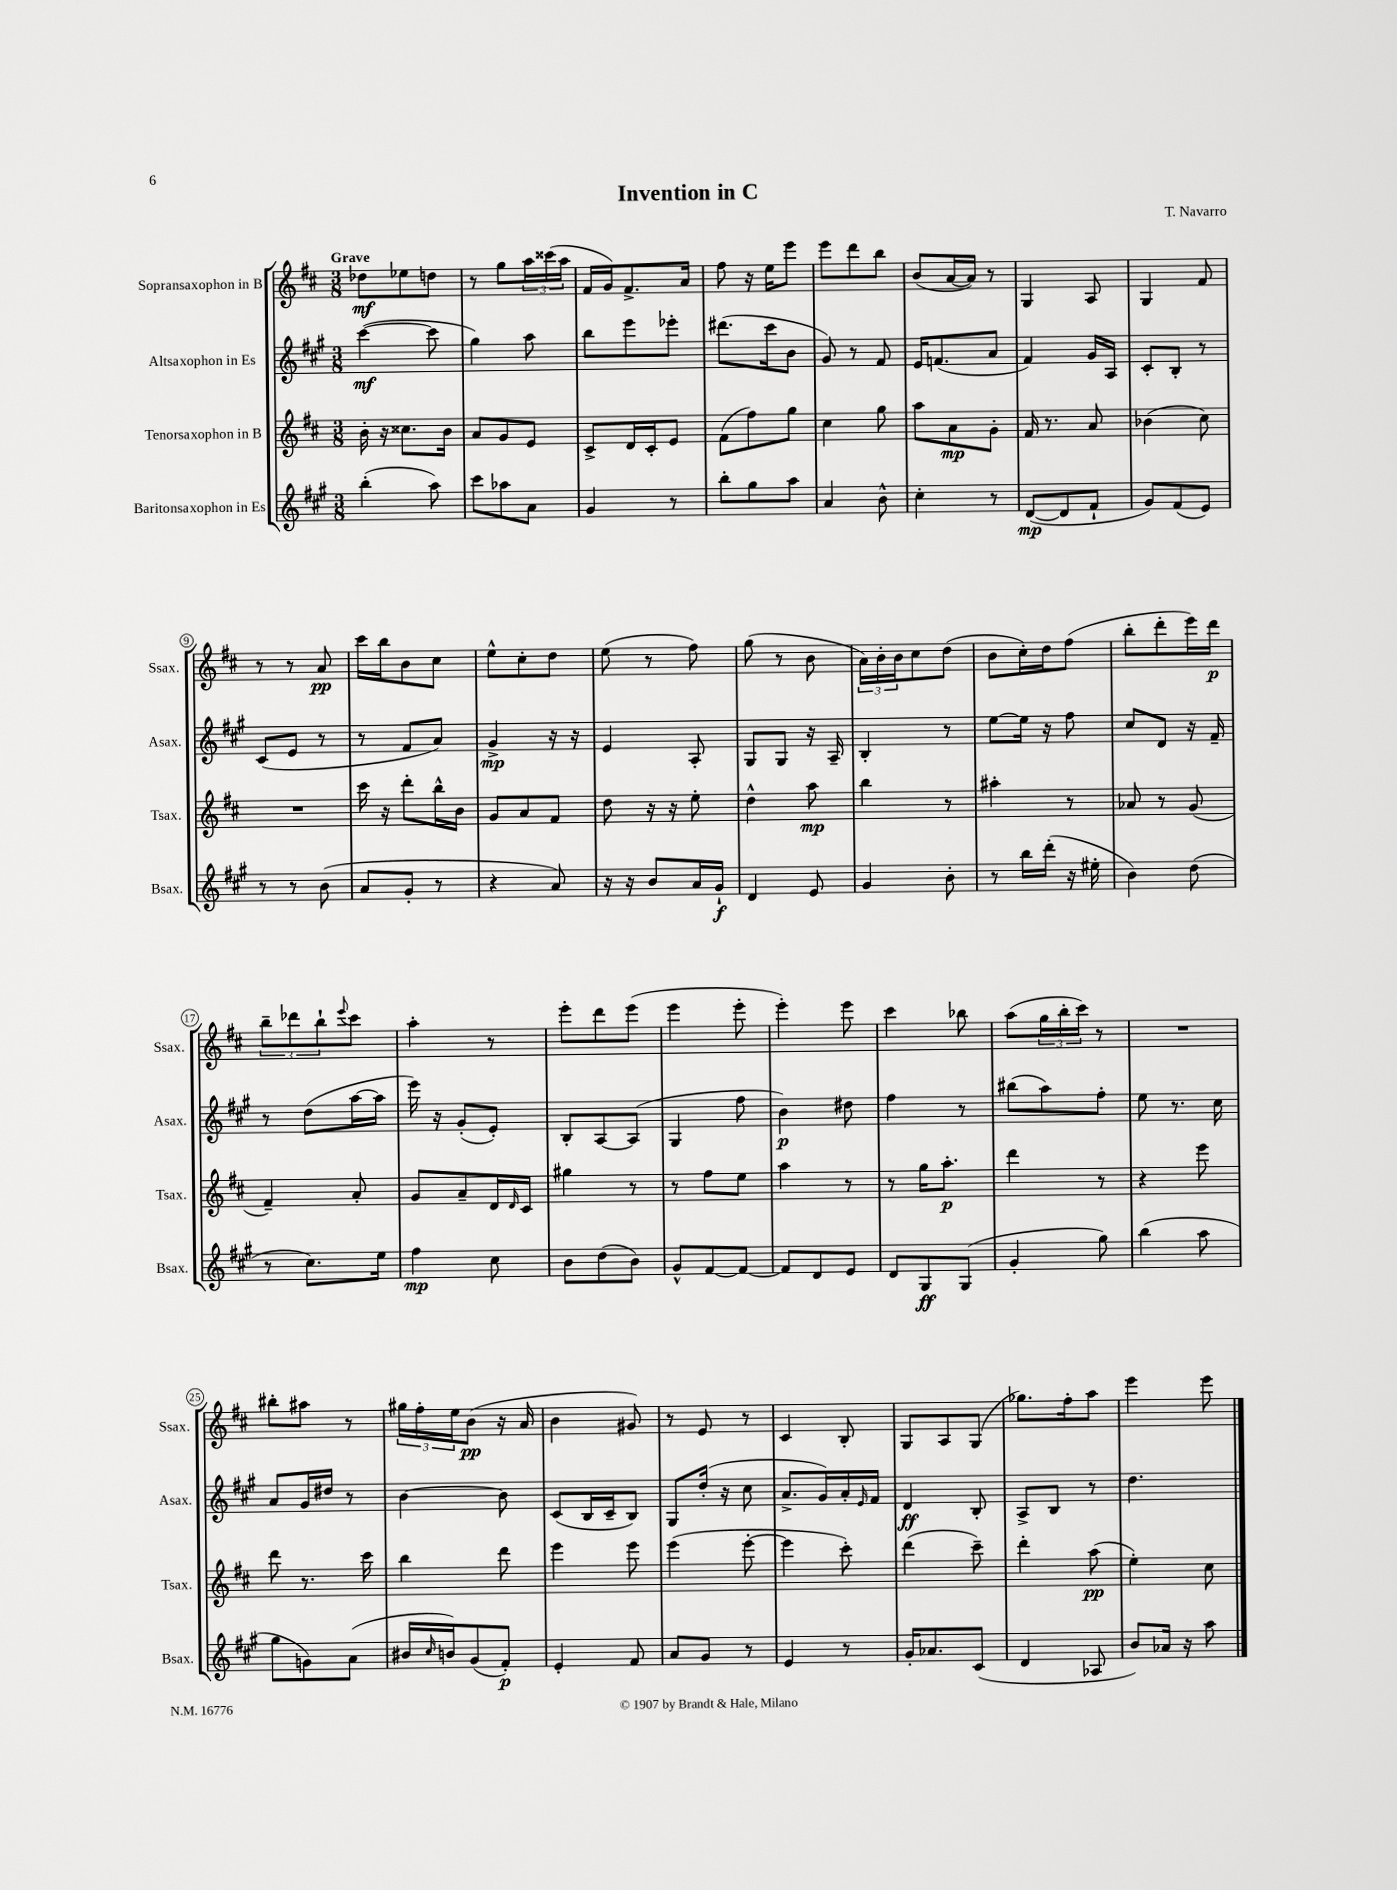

**kern	**dynam	**kern	**dynam	**kern	**dynam	**kern	**dynam
*part4	*part4	*part3	*part3	*part2	*part2	*part1	*part1
*staff4	*staff4	*staff3	*staff3	*staff2	*staff2	*staff1	*staff1
*I"Baritonsaxophon in Es	*	*I"Tenorsaxophon in B	*	*I"Altsaxophon in Es	*	*I"Sopransaxophon in B	*
*I'Bsax.	*	*I'Tsax.	*	*I'Asax.	*	*I'Ssax.	*
*clefG2	*	*clefG2	*	*clefG2	*	*clefG2	*
*k[f#c#g#]	*	*k[f#c#]	*	*k[f#c#g#]	*	*k[f#c#]	*
*M3/8	*	*M3/8	*	*M3/8	*	*M3/8	*
=1	=1	=1	=1	=1	=1	=1	=1
!	!	!	!	!	!	!LO:TX:a:B:t=Grave	!
(4bb'\	.	16b'\	.	([4ccc#\	mf	8dd-X\L	mf
.	.	16r	.	.	.	.	.
.	.	8.cc##X\L	.	.	.	8ee-X\	.
8aa\)	.	.	.	8ccc#\]	.	8ddn\J	.
.	.	16b\Jk	.	.	.	.	.
=2	=2	=2	=2	=2	=2	=2	=2
8ccc#\L	.	8a/L	.	4gg#\)	.	8r	.
8aa-X\	.	8g/	.	.	.	8gg\L	.
8a\J	.	8e/J	.	8aa\	.	24aa\L	.
.	.	.	.	.	.	(24ccc##X\	.
.	.	.	.	.	.	24aa\JJ	.
=3	=3	=3	=3	=3	=3	=3	=3
4g#/	.	8c#^/L	.	8bb\L	.	16f#/LL	.
.	.	.	.	.	.	16g/J)	.
.	.	16d/L	.	8eee\	.	8.f#^/	.
.	.	16c#'/J	.	.	.	.	.
8r	.	8e/J	.	8eee-X'\J	.	.	.
.	.	.	.	.	.	16a/Jk	.
=4	=4	=4	=4	=4	=4	=4	=4
8bb'\L	.	(8f#\L	.	(8.ddd#X\L	.	8ff#\	.
8gg#\	.	8ff#\)	.	.	.	16r	.
.	.	.	.	16ccc#\k	.	16ee\KL	.
8aa\J	.	8gg\J	.	8b\J	.	8eee\J	.
=5	=5	=5	=5	=5	=5	=5	=5
4a/	.	4cc#\	.	8g#/)	.	8eee\L	.
.	.	.	.	8r	.	8ddd\	.
8b^^\	.	8gg\	.	8f#/	.	8bb\J	.
=6	=6	=6	=6	=6	=6	=6	=6
4cc#'\	.	8aa\L	.	16e/KL	.	(8b/L	.
.	.	.	.	(8.fn/	.	.	.
.	.	8a\	mp	.	.	[16a/L	.
.	.	.	.	.	.	16a/JJ])	.
8r	.	8g'\J	.	8a/J	.	8r	.
=7	=7	=7	=7	=7	=7	=7	=7
([8d/L	mp	16f#/	.	4f#/)	.	4G/	.
.	.	8.r	.	.	.	.	.
8d/]	.	.	.	.	.	.	.
8f#`/J	.	8a/	.	16g#/LL	.	8A/	.
.	.	.	.	16A/JJ	.	.	.
=8	=8	=8	=8	=8	=8	=8	=8
8g#/L)	.	(4b-X\	.	8c#'/L	.	4G/	.
(8f#/	.	.	.	8B'/J	.	.	.
8e/J)	.	8cc#\)	.	8r	.	8f#/	.
!!LO:LB:g=z
=9	=9	=9	=9	=9	=9	=9	=9
8r	.	4.r	.	(8c#/L	.	8r	.
8r	.	.	.	8e/J	.	8r	.
(8b\	.	.	.	8r	.	8a/	pp
=10	=10	=10	=10	=10	=10	=10	=10
8a/L	.	16ccc#\	.	8r	.	16ccc#\LL	.
.	.	16r	.	.	.	16bb\J	.
8g#'/J	.	8ddd'\L	.	8f#/L	.	8b\	.
8r	.	16bb^^\L	.	8a/J)	.	8cc#\J	.
.	.	16b\JJ	.	.	.	.	.
=11	=11	=11	=11	=11	=11	=11	=11
4r	.	8g/L	.	4g#^/	mp	8ee^^\L	.
.	.	8a/	.	.	.	8cc#'\	.
8a/)	.	8f#/J	.	16r	.	8dd\J	.
.	.	.	.	16r	.	.	.
=12	=12	=12	=12	=12	=12	=12	=12
16r	.	8dd\	.	4e/	.	(8ee\	.
16r	.	.	.	.	.	.	.
8b/L	.	16r	.	.	.	8r	.
.	.	16r	.	.	.	.	.
16a/L	.	8ee'\	.	8A'/	.	8ff#\)	.
16g#`/JJ	f	.	.	.	.	.	.
=13	=13	=13	=13	=13	=13	=13	=13
4d/	.	4dd^^\	.	8G#/L	.	(8gg\	.
.	.	.	.	8G#/J	.	8r	.
8e/	.	8aa\	mp	16r	.	8b\	.
.	.	.	.	16A~/	.	.	.
=14	=14	=14	=14	=14	=14	=14	=14
4g#/	.	4bb\	.	4B'/	.	24a\LL)	.
.	.	.	.	.	.	24b'\	.
.	.	.	.	.	.	24b\J	.
.	.	.	.	.	.	8cc#\	.
8b'\	.	8r	.	8r	.	(8dd\J	.
=15	=15	=15	=15	=15	=15	=15	=15
8r	.	4aa#X'\	.	[8ee\L	.	8b\L	.
16bb\LL	.	.	.	16ee\Jk]	.	16cc#'\L)	.
(16ddd'\JJ	.	.	.	16r	.	16dd\J	.
16r	.	8r	.	8ff#\	.	(8ff#\J	.
16ee#X'\	.	.	.	.	.	.	.
=16	=16	=16	=16	=16	=16	=16	=16
4b\)	.	8a-X/	.	8cc#/L	.	8bb'\L	.
.	.	8r	.	8d/J	.	8ddd'\	.
(8dd\	.	(8g/	.	16r	.	16eee\L)	.
.	.	.	.	16f#~/	.	16ddd\JJ	p
!!LO:LB:g=z
=17	=17	=17	=17	=17	=17	=17	=17
8r	.	4f#~/)	.	8r	.	12bb~\L	.
.	.	.	.	.	.	12ddd-X\	.
8.cc#\L)	.	.	.	(8dd\L	.	.	.
.	.	.	.	.	.	12bb`\	.
.	.	.	.	.	.	8qqeee/	.
.	.	8a'/	.	[16aa\L	.	8ccc#\J	.
16ee\Jk	.	.	.	16aa\JJ]	.	.	.
=18	=18	=18	=18	=18	=18	=18	=18
4ff#\	mp	8g/L	.	16eee\)	.	4aa'\	.
.	.	.	.	16r	.	.	.
.	.	8a~/	.	(8g#'/L	.	.	.
8cc#\	.	16d/L	.	8e'/J)	.	8r	.
.	.	16qqd/	.	.	.	.	.
.	.	16c#/JJ	.	.	.	.	.
=19	=19	=19	=19	=19	=19	=19	=19
8b\L	.	4gg#X\	.	8B'/L	.	8eee'\L	.
(8dd\	.	.	.	[8A/	.	8ddd\	.
8b\J)	.	8r	.	(8A/J]	.	(8eee\J	.
=20	=20	=20	=20	=20	=20	=20	=20
8g#^^/L	.	8r	.	4G#/	.	4eee\	.
[8f#/	.	8ff#\L	.	.	.	.	.
8f#/J_	.	8ee\J	.	8ff#\	.	8eee'\	.
=21	=21	=21	=21	=21	=21	=21	=21
8f#/L]	.	4aa\	.	4b\)	p	4eee'\)	.
8d/	.	.	.	.	.	.	.
8e/J	.	8r	.	8dd#X\	.	8eee\	.
=22	=22	=22	=22	=22	=22	=22	=22
8d/L	.	8r	.	4ff#\	.	4ccc#\	.
8G#/	ff	16gg\KL	.	.	.	.	.
.	.	8.aa'\J	p	.	.	.	.
(8G#/J	.	.	.	8r	.	8bb-X\	.
=23	=23	=23	=23	=23	=23	=23	=23
4g#'/	.	4ddd\	.	(8bb#X\L	.	(8aa\L	.
.	.	.	.	8aa\)	.	24gg\L	.
.	.	.	.	.	.	24bb'\	.
.	.	.	.	.	.	24ccc#\JJ)	.
8gg#\)	.	8r	.	8ff#'\J	.	8r	.
=24	=24	=24	=24	=24	=24	=24	=24
(4bb\	.	4r	.	8ee\	.	4.r	.
.	.	.	.	8.r	.	.	.
8aa\	.	8eee\	.	.	.	.	.
.	.	.	.	16cc#\	.	.	.
!!LO:LB:g=z
=25	=25	=25	=25	=25	=25	=25	=25
8gg#\L	.	8ddd\	.	8a/L	.	8bb#X'\L	.
8gn\)	.	8.r	.	16g#/L	.	8aa#X\J	.
.	.	.	.	16dd#X/JJ	.	.	.
(8a\J	.	.	.	8r	.	8r	.
.	.	16ccc#\	.	.	.	.	.
=26	=26	=26	=26	=26	=26	=26	=26
16b#X/LL	.	4bb\	.	[4b\	.	24gg#X\LL	.
.	.	.	.	.	.	24ff#'\	.
16qqcc#/	.	.	.	.	.	.	.
16bn/J)	.	.	.	.	.	.	.
.	.	.	.	.	.	24ee\J	.
(8g#/	.	.	.	.	.	(8b\J	pp
8f#'/J)	p	8ddd\	.	8b\]	.	16r	.
.	.	.	.	.	.	16a/	.
=27	=27	=27	=27	=27	=27	=27	=27
4e'/	.	4eee\	.	(8c#/L	.	4b\	.
.	.	.	.	16B/L	.	.	.
.	.	.	.	16c#~/J	.	.	.
8f#/	.	8eee\	.	8B/J)	.	8g#X/)	.
=28	=28	=28	=28	=28	=28	=28	=28
8a/L	.	(4eee\	.	8G#/L	.	8r	.
8g#/J	.	.	.	(16dd'/Jk	.	8e/	.
.	.	.	.	16r	.	.	.
8r	.	[8eee'\	.	8cc#\	.	8r	.
=29	=29	=29	=29	=29	=29	=29	=29
4e/	.	4eee\]	.	8.a^/L	.	4c#/	.
.	.	.	.	16g#/L)	.	.	.
8r	.	8ccc#'\)	.	16a'/	.	8B'/	.
.	.	.	.	16qqe/	.	.	.
.	.	.	.	16f#/JJ	.	.	.
=30	=30	=30	=30	=30	=30	=30	=30
16g#'/KL	.	(4ddd\	.	4d/	ff	8G/L	.
8.a-X/	.	.	.	.	.	.	.
.	.	.	.	.	.	8A/	.
(8c#/J	.	8ccc#~\)	.	8B'/	.	(8G/J	.
=31	=31	=31	=31	=31	=31	=31	=31
4d/	.	4ddd'\	.	8A^/L	.	8.gg-X\L)	.
.	.	.	.	8B/J	.	.	.
.	.	.	.	.	.	16ff#'\k	.
8A-X/	.	(8aa\	pp	8r	.	8aa\J	.
=32	=32	=32	=32	=32	=32	=32	=32
8b/L)	.	4ee'\)	.	4.dd\	.	4eee\	.
16a-X/Jk	.	.	.	.	.	.	.
16r	.	.	.	.	.	.	.
8aa\	.	8cc#\	.	.	.	8eee\	.
==	==	==	==	==	==	==	==
*-	*-	*-	*-	*-	*-	*-	*-
